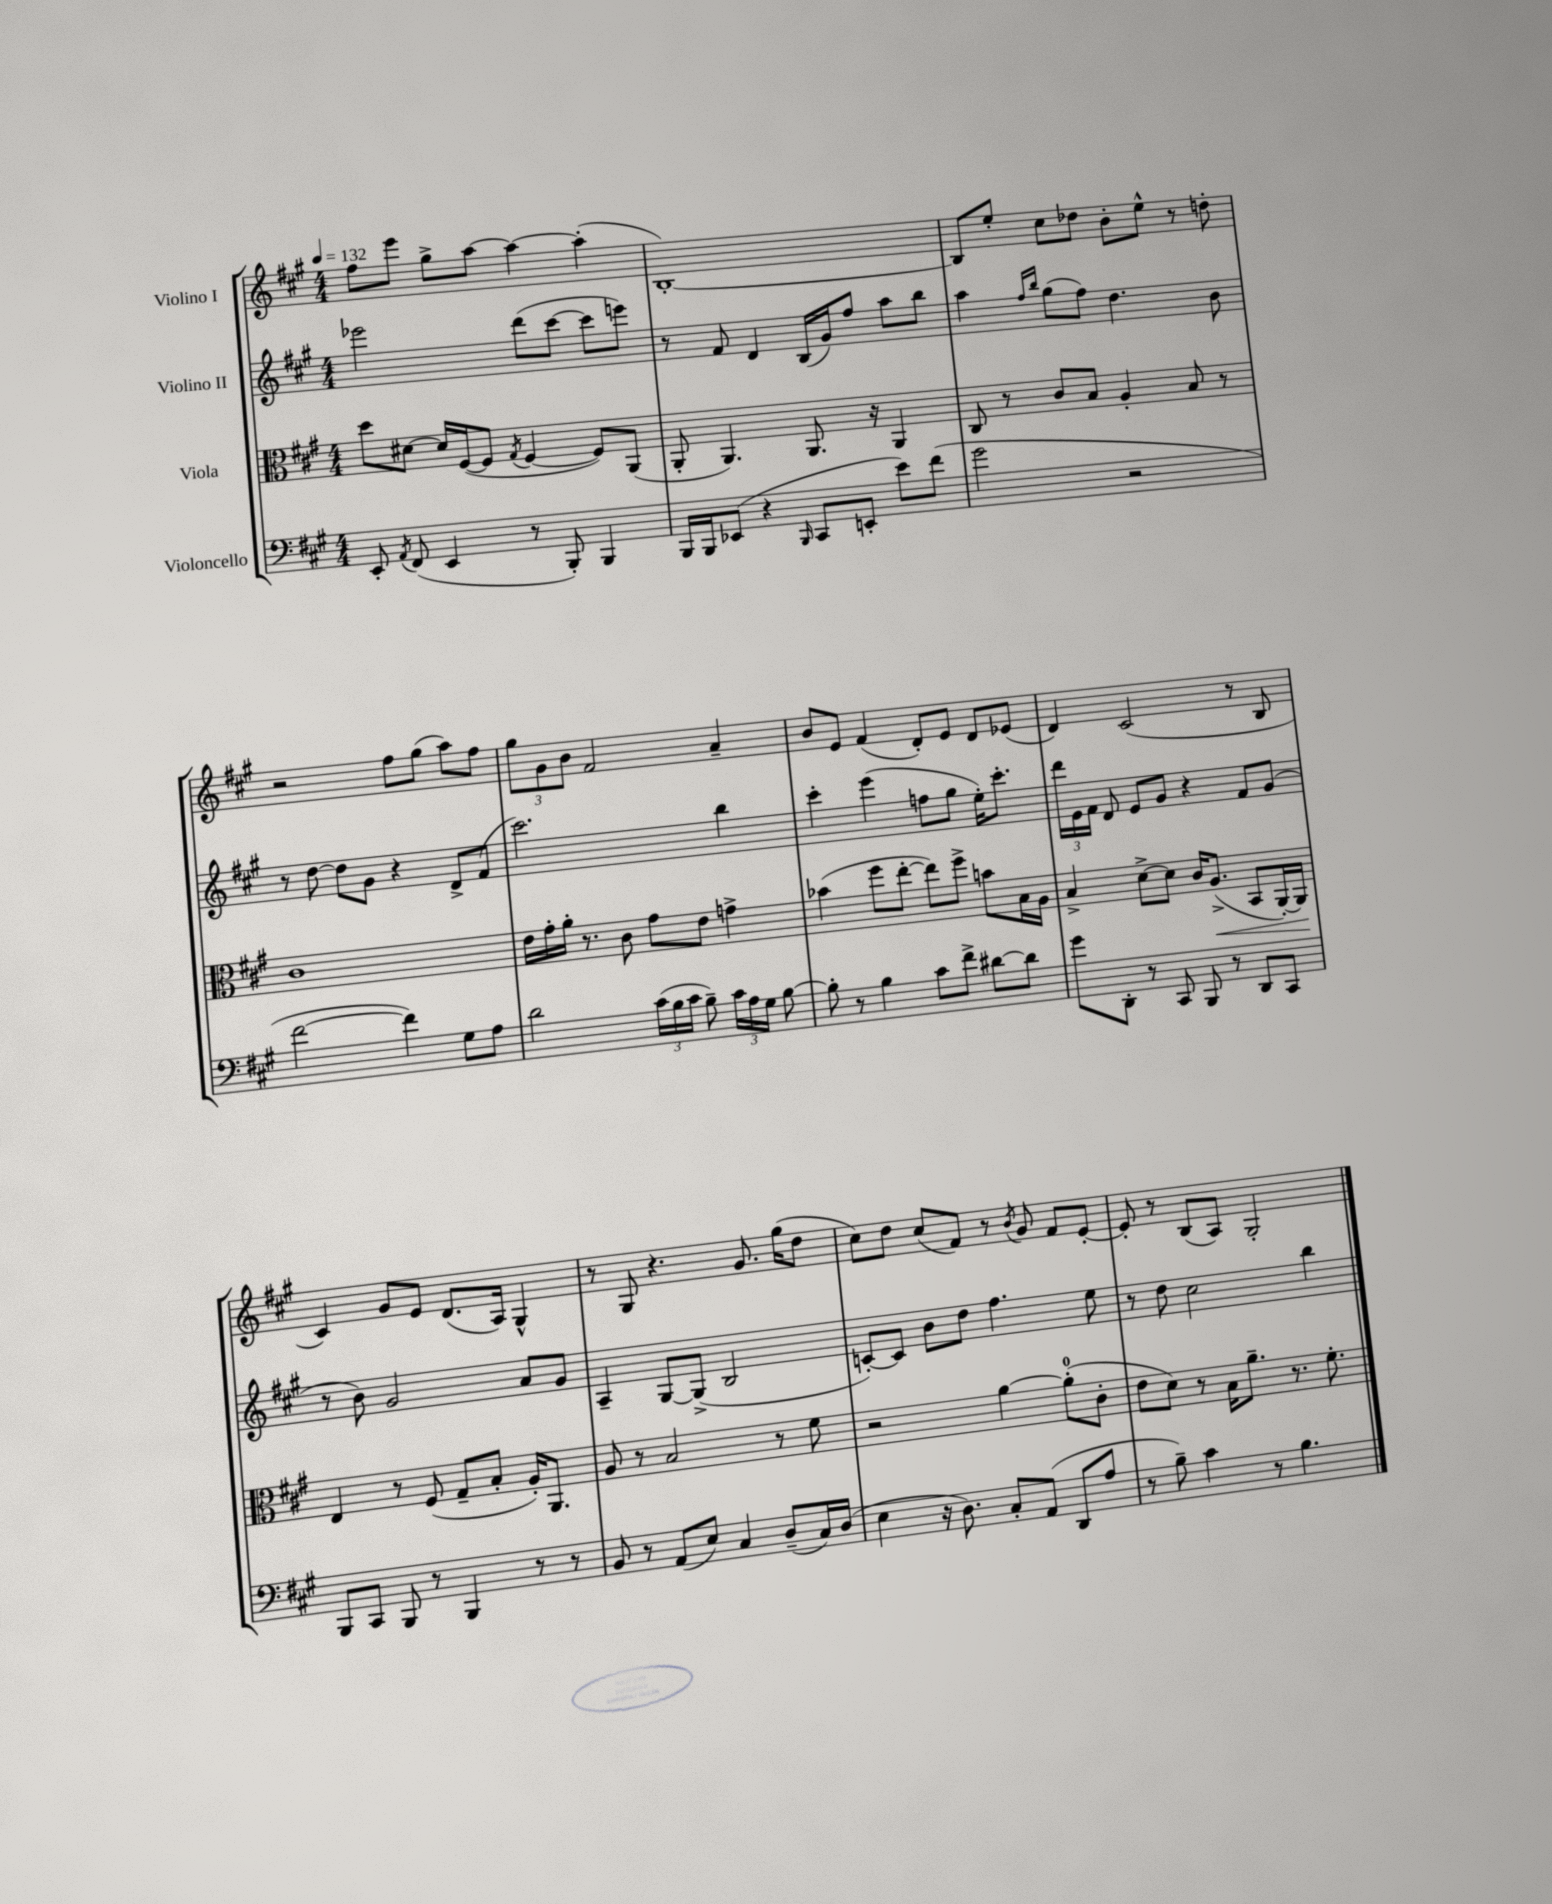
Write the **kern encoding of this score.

**kern	**kern	**kern	**kern
*staff4	*staff3	*staff2	*staff1
*clefF4	*clefC3	*clefG2	*clefG2
*k[f#c#g#]	*k[f#c#g#]	*k[f#c#g#]	*k[f#c#g#]
*M4/4	*M4/4	*M4/4	*M4/4
*MM132	*MM132	*MM132	*MM132
8EE'/	8dd\L	2eee-\	8ff#\L
8qAA/	.	.	.
(8FF#/	[8d#\J	.	8eee\J
4EE/	16d#/]LL	.	8gg#^\L
.	([16F#/J	.	.
.	8F#/]J	.	[8aa\J
.	8qG#/	.	.
8r	[4F#/	(8ddd\L	4aa\_
8BBB'/)	.	[8ccc#\J	.
4BBB/	8F#/]L)	8ccc#\]L	(4aa'\]
.	(8AA/J	8eee\J)	.
=	=	=	=
16BBB/LL	8AA'/	8r	[1B')
16BBB/J	.	.	.
(8EE-/J	4.AA/)	8f#/	.
4r	.	4d/	.
16qqBBB/	.	.	.
8CC#/L	8.AA/	(16B/LL	.
.	.	16g#/J)	.
8EE'/J	.	8ff#/J	.
.	16r	.	.
8e\L)	4AA/	8aa\L	.
(8f#\J	.	8bb\J	.
=	=	=	=
2g#\	8C#/	4aa\	8B/]L
.	8r	.	8ee'/J
.	.	16qqff#/LL	.
.	.	16qqbb/JJ	.
.	8c#/L	(8gg#\L	8cc#\L
.	8B/J	8ff#\J)	8dd-\J
2r	4A'/	4.dd\	8b'\L
.	.	.	8ee^^\J
.	8B/	.	8r
.	8r	8b\	8dd'\
=	=	=	=
[2f#\	1c#	8r	2r
.	.	[8dd\	.
.	.	8dd\]L	.
.	.	8g#\J	.
4f#\])	.	4r	8ff#\L
.	.	.	(8gg#\J
8G#\L	.	8d^/L	8aa\L)
8A\J	.	(8f#/J	8ff#\J
=	=	=	=
2d\	16e\LL	2.ccc#\)	12gg#\L
.	16g#'\	.	.
.	.	.	12g#\
.	16a'\JJ	.	.
.	.	.	12b\J
.	8.r	.	.
.	.	.	2f#/
.	8c#\	.	.
(24c#\LL	8g#\L	.	.
24B\	.	.	.
24c#\JJ	.	.	.
8B~\)	8e\J	.	.
24c#\LL	4g^\	4bb\	4a~/
24A\	.	.	.
24G#\JJ	.	.	.
[8B\	.	.	.
=	=	=	=
8B'\]	(4b-\	4ccc#'\	8b/L
8r	.	.	8e/J
4B\	8ff#\L	(4eee\	(4f#/
.	[8ee'\J	.	.
8c#\L	8ee\]L)	8ff\L	8d'/L)
8f#^\J	8ff#^\J	8gg#\J	8e/J
[8d#\L	8b\L	16ee'\LK)	8d/L
.	.	8.ccc#'\J	.
8d#\]J	16B\L	.	(8e-/J
.	16A\JJ	.	.
=	=	=	=
8g#\L	4B^/	24ddd\LL	4d/)
.	.	24e\	.
.	.	24f#\JJ	.
8DD'\J	.	8d/	.
8r	[8d^\L	8e/L	(2c#/
8CC#/	8d\]J	8g#/J	.
8BBB/	16c#/LK	4r	.
.	(8.A^/J	.	.
8r	.	.	.
8DD/L	8BB/L	8f#/L	8r
8CC#/J	[16AA'/L)	(8g#/J	8B/
.	16AA/]JJ	.	.
=	=	=	=
8BBB/L	4E/	8r	4c#/)
8CC#/J	.	8b\)	.
8BBB/	8r	2g#/	8g#/L
8r	(8F#/	.	8e/J
4BBB/	8G#~/L	.	(8.d/L
.	8B'/J	.	.
.	.	.	16A/Jk)
8r	16A'/LK)	8a/L	4G#^^/
.	8.AA/J	.	.
8r	.	8g#/J	.
=	=	=	=
8BB/	8A/	4A~/	8r
8r	8r	.	8G#/
(8AA/L	2B/	[8G#/L	4.r
8E/J)	.	(8G#^/]J	.
4C#/	.	2B/	.
.	.	.	8.g#/
(8D~/L	8r	.	.
.	.	.	(16gg#\LK
16C#/L)	8f#\	.	8dd\J
(16D/JJ	.	.	.
=	=	=	=
4E\	2r	[8c'/L)	8cc#\L)
.	.	8c/]J	8dd\J
16r	.	8b\L	(8cc#/L
8.D\)	.	.	.
.	.	8dd\J	8f#/J)
8C#'/L	[4a\	4.ff#\	8r
.	.	.	8qb/
(8AA/J	.	.	8g#/
8DD/L	(8a'\]L	.	8f#/L
8A/J	8c#'\J	8ee\	[8e'/J
=	=	=	=
8r	8e\L	8r	8e'/]
8B~\)	8d\J)	8dd\	8r
4c#\	8r	2cc#\	(8B/L
.	16B\LK	.	8A/J)
.	8.a~\J	.	.
8r	.	.	2G#'/
4.B\	8.r	.	.
.	.	4bb\	.
.	8.f#'\	.	.
==	==	==	==
*-	*-	*-	*-
